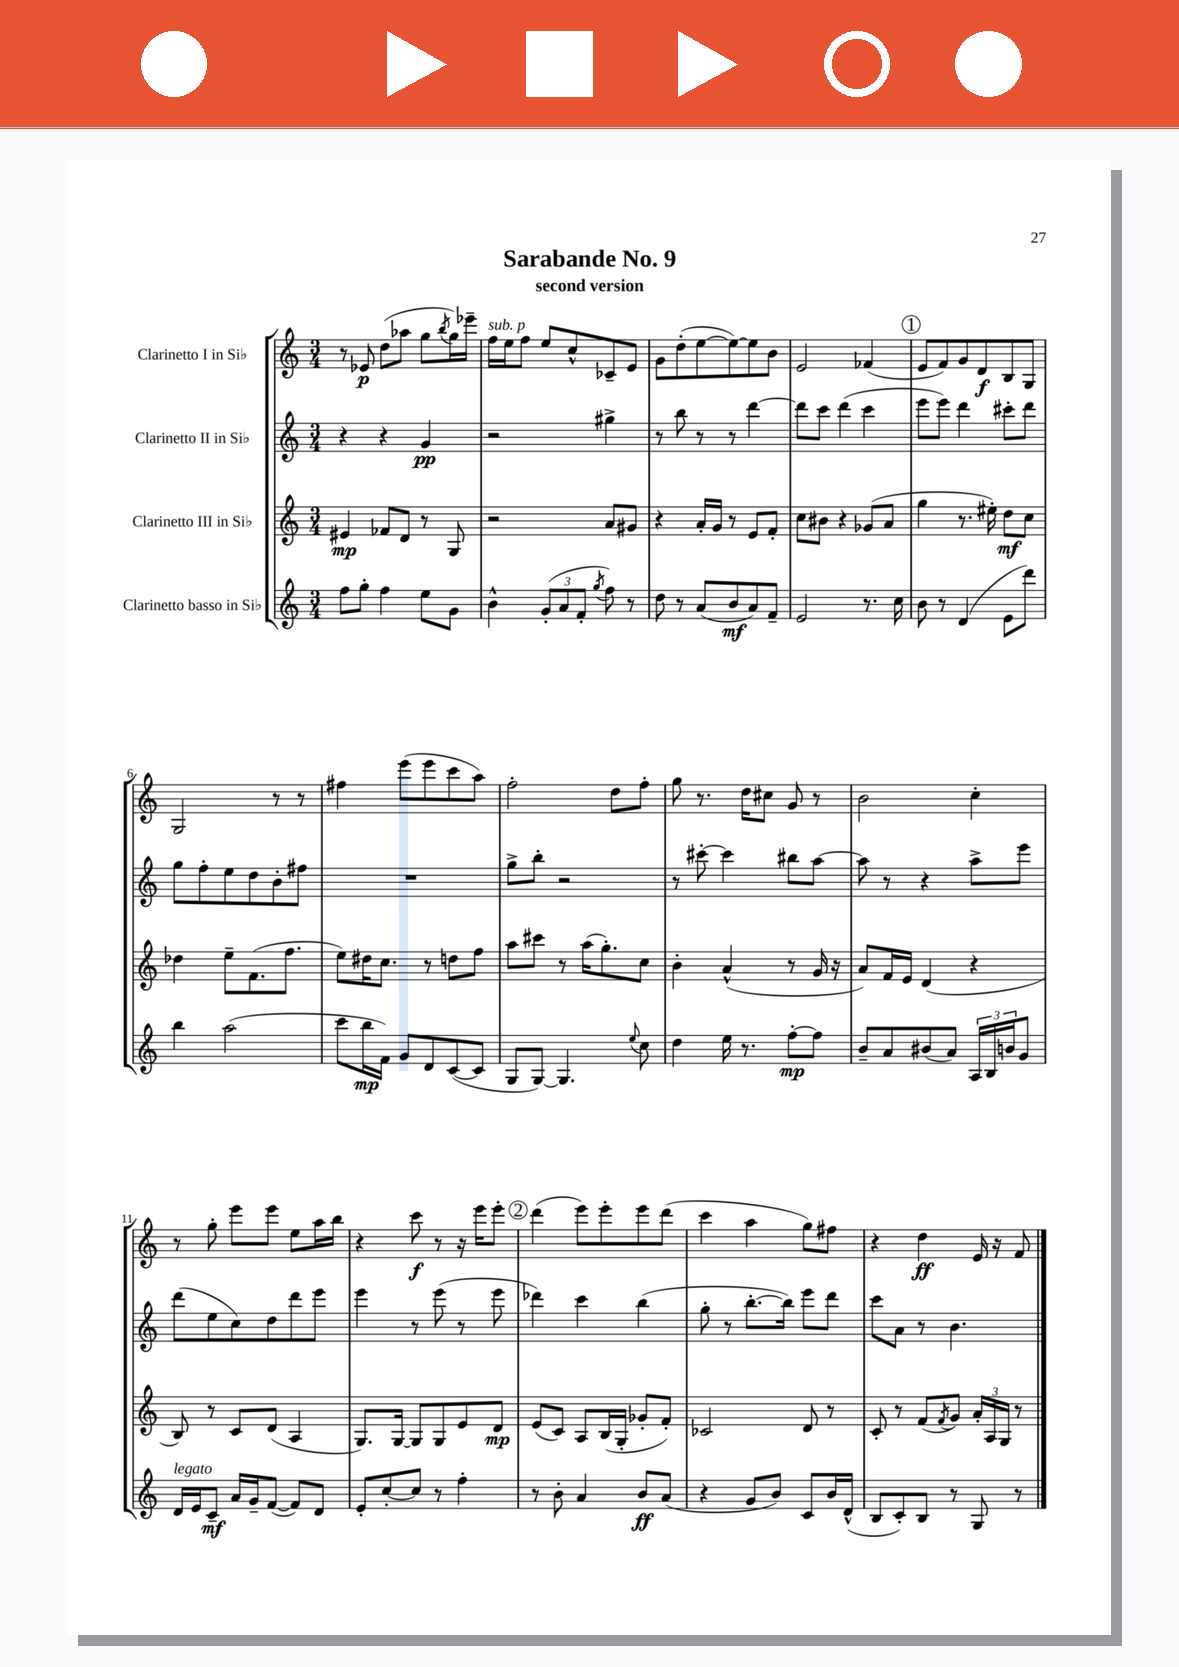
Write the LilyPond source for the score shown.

\header { title = "Sarabande No. 9" subtitle = "second version" }
<<
\new StaffGroup <<
\new Staff = "s0" \with { instrumentName = "Clarinetto I in Sib" } {
    \clef treble \key c \major \numericTimeSignature \time 3/4
    r8 ees'8\p d''8( aes''8 g''8 \acciaccatura { b''8 } g''16) ees'''16-- |
    f''16^\markup { \italic "sub. p" } e''16 f''8 e''8 c''8-^ ces'8-- e'8 |
    g'8 d''8-.( e''8~ e''8~) e''8 b'8 |
    e'2 fes'4( |
    \mark \markup { \circle "1" } e'8 f'8) g'8 d'8\f b8 g8 |
    g2 r8 r8 |
    fis''4 e'''8( e'''8 c'''8 a''8) |
    f''2-. d''8 f''8-. |
    g''8 r8. d''16 cis''8 g'8 r8 |
    b'2 c''4-. |
    r8 g''8-. e'''8 e'''8 e''8 a''16 b''16 |
    r4 c'''8\f r8 r16 e'''16 e'''8-. |
    \mark \markup { \circle "2" } d'''4( e'''8) e'''8-. e'''8 d'''8( |
    c'''4 a''4 g''8) fis''8 |
    r4 d''4\ff e'16 r16 f'8 \bar "|." |
}
\new Staff = "s1" \with { instrumentName = "Clarinetto II in Sib" } {
    \clef treble \key c \major \numericTimeSignature \time 3/4
    r4 r4 g'4\pp |
    r2 gis''4-> |
    r8 b''8 r8 r8 d'''4~ |
    d'''8 c'''8 d'''4( c'''4 |
    \mark \markup { \circle "1" } e'''8 e'''8) d'''4 cis'''8-. d'''8 |
    g''8 f''8-. e''8 d''8 b'8-. fis''8 |
    R2. |
    g''8-> b''8-. r2 |
    r8 cis'''8~-. cis'''4 bis''8 a''8~ |
    a''8 r8 r4 a''8-> e'''8 |
    d'''8( e''8 c''8) d''8 d'''8 e'''8 |
    e'''4 r8 e'''8( r8 e'''8 |
    \mark \markup { \circle "2" } des'''4) c'''4 b''4( |
    g''8-. r8 b''8.~-. b''16) e'''8 d'''8 |
    c'''8 a'8 r8 b'4. \bar "|." |
}
\new Staff = "s2" \with { instrumentName = "Clarinetto III in Sib" } {
    \clef treble \key c \major \numericTimeSignature \time 3/4
    eis'4\mp fes'8 d'8 r8 g8 |
    r2 a'8 gis'8 |
    r4 a'16-. g'16 r8 e'8 f'8-. |
    c''8 bis'8 r4 ges'8( a'8 |
    \mark \markup { \circle "1" } g''4 r8. eis''16-.) d''8\mf c''8 |
    des''4 e''8-- f'8.( f''8. |
    e''8) dis''16 c''8. r8 d''8 f''8 |
    a''8 cis'''8 r8 a''16( g''8.-.) c''8 |
    b'4-. a'4-^( r8 g'16 r16 |
    a'8) f'16 e'16 d'4( r4 |
    b8) r8 c'8 d'8( a4 |
    g8.) g16~ g8 g8 e'8 d'8\mp |
    \mark \markup { \circle "2" } e'8( c'8) a8 b16( g16-. ges'8-. f'8-.) |
    ces'2 d'8 r8 |
    c'8-. r8 f'8( \acciaccatura { f'8 } g'8) \tuplet 3/2 { a'16-. a16 g16 } r8 \bar "|." |
}
\new Staff = "s3" \with { instrumentName = "Clarinetto basso in Sib" } {
    \clef treble \key c \major \numericTimeSignature \time 3/4
    f''8 g''8-. f''4 e''8 g'8 |
    b'4-^ \tuplet 3/2 { g'8-.( a'8 f'8-. } \acciaccatura { g''8 } f''8) r8 |
    d''8 r8 a'8( b'8\mf a'8) f'8-- |
    e'2 r8. c''16 |
    \mark \markup { \circle "1" } b'8 r8 d'4( e'8 d'''8) |
    b''4 a''2( |
    c'''8 b''16\mp f'16) g'8 d'8 c'8~( c'8 |
    g8 g8~) g4. \appoggiatura { e''8 } c''8 |
    d''4 e''16 r8. f''8~-.\mp f''8 |
    b'8-- a'8 bis'8( a'8) \tuplet 3/2 { a16 b16 b'16 } g'8 |
    d'16^\markup { \italic "legato" } e'16 c'8--\mf a'16 g'16-- f'8~( f'8) d'8 |
    e'8-. c''8~-. c''8 r8 f''4-. |
    \mark \markup { \circle "2" } r8 b'8-. a'4 b'8\ff a'8( |
    r4 g'8 b'8) c'8 b'16 d'16-^( |
    b8 c'8-.) b8 r8 g8 r8 \bar "|." |
}
>>
>>
